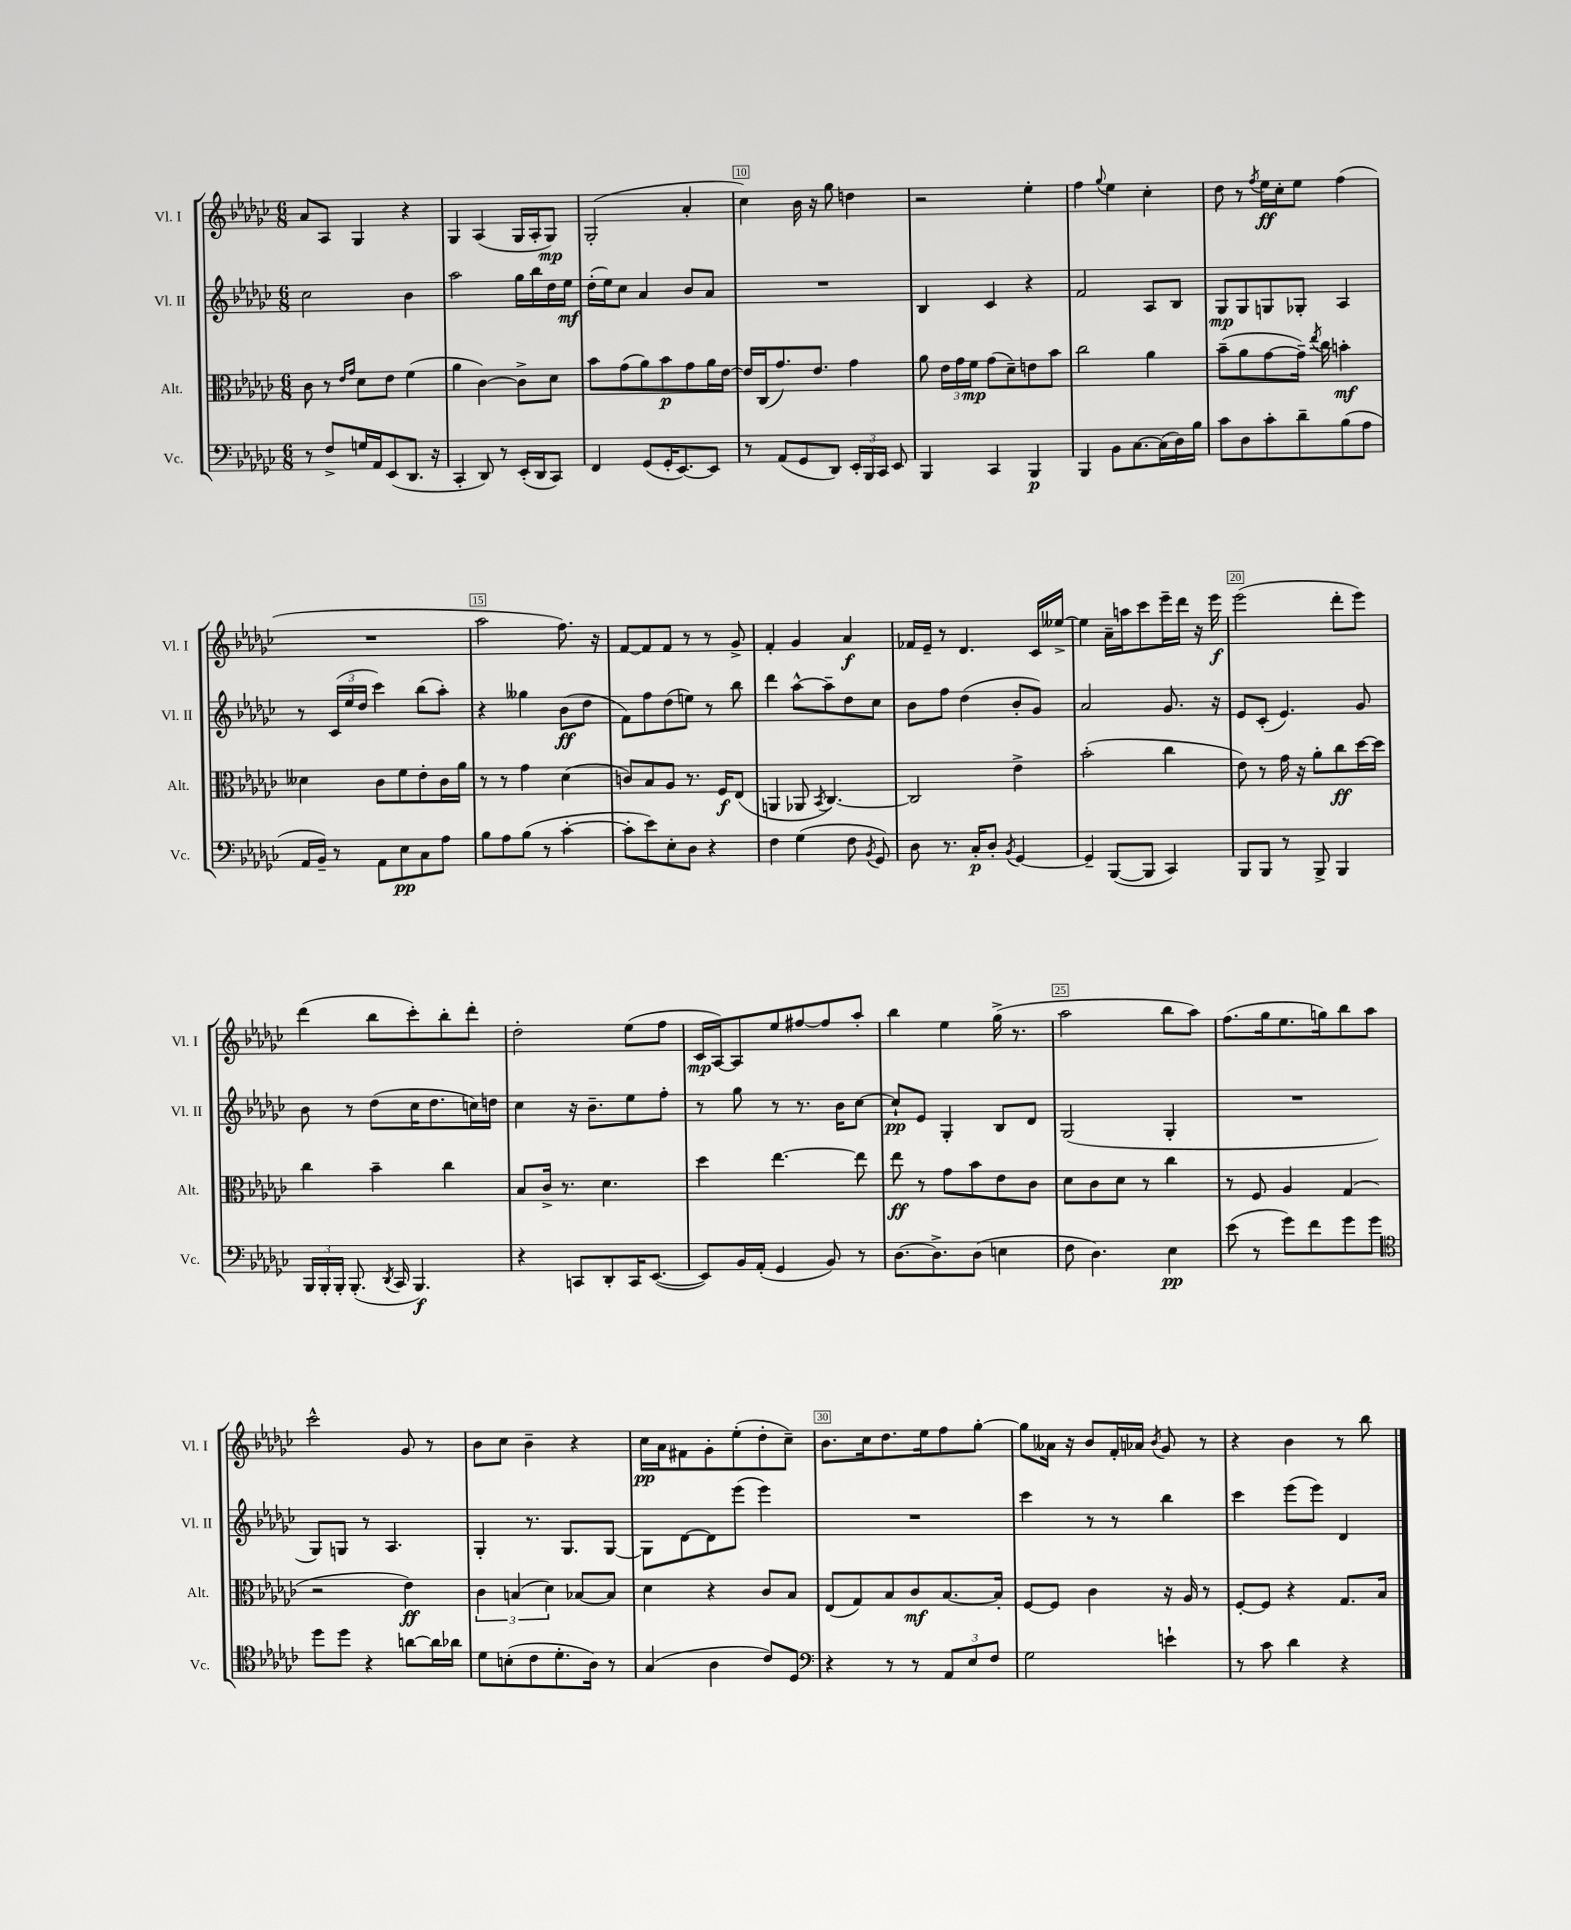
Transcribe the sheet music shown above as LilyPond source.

<<
\new StaffGroup <<
\new Staff = "s0" \with { instrumentName = "Vl. I" shortInstrumentName = "Vl. I" } {
    \clef treble \key ges \major \numericTimeSignature \time 6/8
    \autoBeamOff aes'8[ aes8] ges4 r4 |
    ges4 aes4( ges16[ aes16-. ges8]\mp) |
    ges2-.( aes'4-. |
    ces''4) bes'16 r16 ges''8 d''4 |
    r2 ees''4-. |
    f''4 \appoggiatura { ges''8 } ees''4 ces''4-. |
    des''8 r8 \acciaccatura { f''8 } ees''16[\ff ces''16-. ees''8] f''4( |
    R2. |
    aes''2 f''8.) r16 |
    f'8[~ f'8 f'8] r8 r8 ges'8-> |
    f'4-. ges'4 aes'4\f |
    fes'16[ ees'16]-- r8 des'4. ces'16[ eeses''16]~-> |
    eeses''4 aes'16[-- a''16 ces'''8 ees'''16-- des'''16] r16 ees'''16\f |
    ees'''2( des'''8[-. ees'''8]) |
    des'''4( bes''8[ ces'''8-.) bes''8-. des'''8]-. |
    des''2-. ees''8[( f''8] |
    ces'16[\mp aes16~) aes8 ees''8 fis''8~ fis''8 aes''8]-. |
    bes''4 ees''4 ges''16->( r8. |
    aes''2 bes''8[ aes''8]) |
    f''8.[( ges''16 ees''8. g''16) bes''8 aes''8] |
    ces'''2-^ ges'8 r8 |
    bes'8[ ces''8] bes'4-- r4 |
    ces''16[\pp aes'16 fis'8 ges'8-. ees''8-.( des''8-. ces''8]--) |
    bes'8.[ ces''16 des''8. ees''16 f''8 ges''8]~-. |
    ges''8[ aeses'16] r16 bes'8[ f'16-. aes'16] \acciaccatura { bes'8 } ges'8 r8 |
    r4 bes'4 r8 bes''8 \bar "|." |
}
\new Staff = "s1" \with { instrumentName = "Vl. II" shortInstrumentName = "Vl. II" } {
    \clef treble \key ges \major \numericTimeSignature \time 6/8
    \autoBeamOff ces''2 bes'4 |
    aes''2 ges''16[ bes''16 des''16 ees''16]\mf |
    des''16[-.( ees''16) ces''8] aes'4 bes'8[ aes'8] |
    R2. |
    bes4 ces'4 r4 |
    f'2 aes8[ bes8] |
    ges8[\mp ges8 g8 ges8]-. aes4 |
    r8 \tuplet 3/2 { ces'16[( ees''16 des''16] } ces'''4) bes''8[( aes''8]-.) |
    r4 geses''4 bes'8[\ff( des''8] |
    f'8[) f''8 des''8( e''8]) r8 bes''8 |
    des'''4 aes''8[~-^ aes''8-- des''8 ces''8] |
    bes'8[ f''8] des''4( bes'8[-. ges'8]) |
    aes'2 ges'8. r16 |
    ees'8[ ces'8]-.( ees'4.) ges'8 |
    bes'8 r8 des''8[( ces''16 des''8. c''16) d''16] |
    ces''4 r16 bes'8.[-- ees''8 f''8]-. |
    r8 ges''8 r8 r8. bes'16[ ces''8]~ |
    ces''8[-!\pp ees'8] ges4-. bes8[ des'8] |
    ges2( ges4-. |
    R2. |
    ges8[) g8] r8 aes4. |
    ges4-. r8. ges8.[ ges8]~ |
    ges8[ des'8~ des'8 ees'''8]( ees'''4) |
    R2. |
    ces'''4 r8 r8 bes''4 |
    ces'''4 ees'''8[( ees'''8]) des'4 \bar "|." |
}
\new Staff = "s2" \with { instrumentName = "Alt." shortInstrumentName = "Alt." } {
    \clef alto \key ges \major \numericTimeSignature \time 6/8
    \autoBeamOff ces'8 r8 \grace { ees'16[ ges'16] } des'8[ ees'8] f'4( |
    aes'4 ces'4~) ces'8[-> des'8] |
    bes'8[ ges'8( aes'8) bes'8\p ges'8 aes'16 ees'16]~ |
    ees'16[ ces16( ges'8.) ees'8.] ges'4 |
    aes'8 \tuplet 3/2 { ees'16[ ges'16 f'16]\mp } ges'8[( des'8--) e'8 bes'8] |
    ces''2 aes'4 |
    bes'8[--( aes'8 ges'8~ ges'16]--) \acciaccatura { ees''8 } ces''16 b'4-.\mf |
    deses'4 ces'8[ f'8 ees'8-. ces'16 aes'16] |
    r8 r8 ges'4 des'4( |
    c'8[) bes8 aes8] r8. f16[\f ees8]( |
    a,4 aes,8 \acciaccatura { bes,8 } ces4.~) |
    ces2 ees'4-> |
    bes'2-.( ces''4 |
    ees'8) r8 ges'16 r16 aes'8[-. ces''8\ff des''16~ des''16] |
    ces''4 bes'4-- ces''4 |
    bes8[ ces'16]-> r8. des'4. |
    des''4 ees''4.~ ees''8 |
    ees''8\ff r8 ges'8[ bes'8 ees'8 ces'8] |
    des'8[ ces'8 des'8] r8 ces''4 |
    r8 f8 aes4 ges4( |
    r2 ees'4\ff) |
    \tuplet 3/2 { ces'4 b4( des'4) } bes8[~ bes8] |
    des'4 r4 ces'8[ bes8] |
    ees8[( ges8) bes8 ces'8\mf bes8.~ bes16]-. |
    f8[~ f8] ces'4 r16 aes16 r8 |
    f8[~-. f8] r4 ges8.[ bes16] \bar "|." |
}
\new Staff = "s3" \with { instrumentName = "Vc." shortInstrumentName = "Vc." } {
    \clef bass \key ges \major \numericTimeSignature \time 6/8
    \autoBeamOff r8 f8[-> g16 aes,16 ees,8( des,8.] r16 |
    ces,4-. des,8) r8 ees,16[-.( des,16 ces,8]) |
    f,4 ges,8[( ges,16-. ees,8.~) ees,8] |
    r8 aes,8[( ges,8 des,8]) \tuplet 3/2 { ees,16[-. bes,,16 ces,16] } ees,8 |
    bes,,4 ces,4 bes,,4\p |
    bes,,4 bes,8[ ces8.~ ces16( des16) bes16] |
    ces'8[ des8 ces'8-. des'8-- bes8( aes8] |
    aes,16[ bes,16]--) r8 aes,8[ ees8\pp ces8 aes8] |
    bes8[ aes8 bes8]( r8 ces'4~-. |
    ces'8[-. ees'8) ees8-. des8] r4 |
    f4 ges4( f8 \acciaccatura { bes,8 } ges,8) |
    des8 r8. ces16[-.\p des8]-. \acciaccatura { bes,8 } ges,4~ |
    ges,4-- bes,,8[~( bes,,8] ces,4) |
    bes,,8[ bes,,8] r8 bes,,8-> bes,,4 |
    \tuplet 3/2 { bes,,16[ bes,,16-. bes,,16]-. } bes,,8.-.( \acciaccatura { des,8 } ces,16 bes,,4.\f) |
    r4 c,8[ des,8-. c,16 ees,8.]~( |
    ees,8[) bes,16 aes,16]-.( ges,4 bes,8) r8 |
    des8.[~ des8.-> des8]( e4 |
    f8 des4.) ees4\pp |
    ees'8( r8 ges'8[) f'8 ges'8 ges'8] |
    \clef tenor des''8[ des''8] r4 a'8[~ a'16 aes'16] |
    des'8[ b8-.( ces'8 des'8.-. aes16]) r8 |
    ges4( aes4 ces'8[) des8] |
    \clef bass r4 r8 r8 \tuplet 3/2 { aes,8[ ees8 f8] } |
    ges2 e'4-! |
    r8 ces'8 des'4 r4 \bar "|." |
}
>>
>>
\layout { \context { \Score currentBarNumber = #7 \override BarNumber.break-visibility = ##(#f #t #t) barNumberVisibility = #(every-nth-bar-number-visible 5) \override BarNumber.stencil = #(make-stencil-boxer 0.1 0.3 ly:text-interface::print) } }
